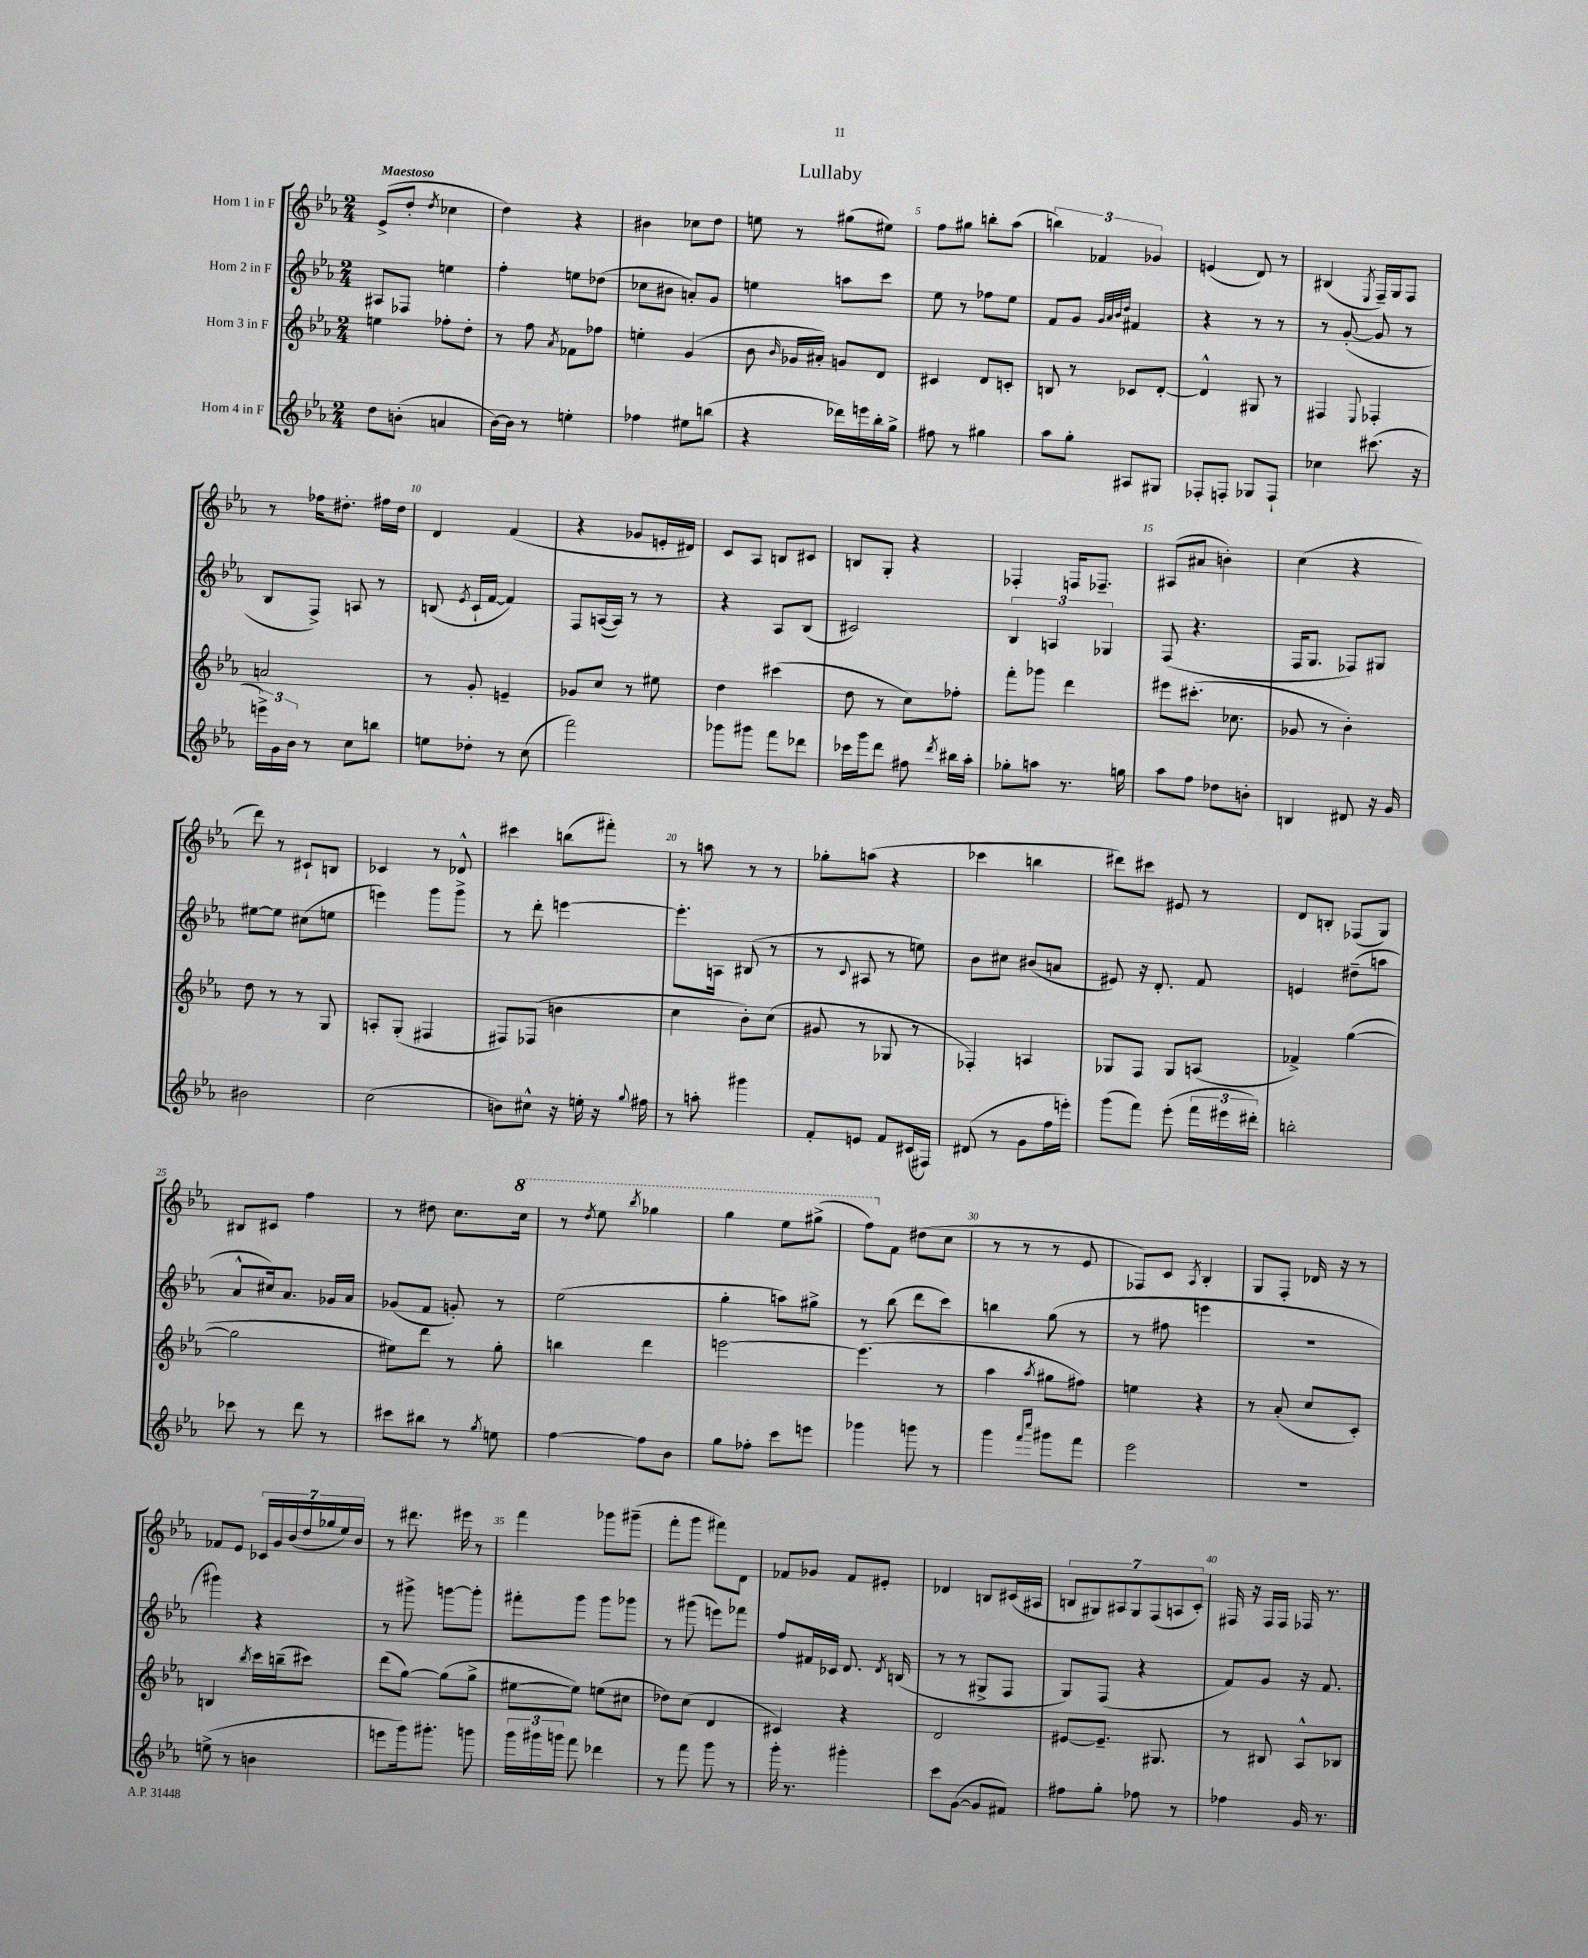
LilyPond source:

\header { title = "Lullaby" }
<<
\new StaffGroup <<
\new Staff = "s0" \with { instrumentName = "Horn 1 in F" } {
    \clef treble \key ees \major \numericTimeSignature \time 2/4 \tempo "Maestoso"
    \autoBeamOff ees'8[->( d''8]-. \acciaccatura { d''8 } ces''4 |
    d''4) r4 |
    bis'4 ces''8[ d''8] |
    e''8 r8 gis''8[( eis''8]) |
    f''8[ gis''8] b''8[-. aes''8]( |
    \tuplet 3/2 { b''4) fes'4 ges'4 } |
    e'4( d'8) r8 |
    bis4( \acciaccatura { ees8 } f16[--) g16 f8] |
    r8 fes''16[ dis''8.]-. fis''16[ dis''16] |
    d'4 f'4( |
    r4 ges'8[ e'16-. dis'16]) |
    c'8[ aes8] b8[ cis'8] |
    b8[ g8]-. r4 |
    fes4-. f16[ fes8.]-- |
    ais8[( ais'8] b'4-.) |
    c''4( r4 |
    d'''8) r8 cis'8[-! b8] |
    ces'4 r8 des'8-^ |
    cis'''4 b''8[( fis'''8]-.) |
    r8 a''8 r8 r8 |
    ges''8[-. a''8]( r4 |
    ces'''4 b''4 |
    dis'''8[) cis'''8] eis'8 r8 |
    d'8[ b8]-. fes8[( g8]) |
    bis8[ cis'8] f''4 |
    r8 dis''8 c''8.[ \ottava #1 c'''16] |
    r8 \acciaccatura { d'''8 } ees'''8 \acciaccatura { bes'''8 } ges'''4 |
    g'''4 ees'''8[ gis'''8]->( |
    f'''8[) \ottava #0 f'8] dis''8[( c''8] |
    r8 r8 r8 ees'8 |
    fes8[) c'8] \acciaccatura { aes8 } bes4-. |
    g8[ f8]-. des'16 r16 r8 |
    fes'8[ ees'8] \tuplet 7/4 { ces'16[ g'16 bes'16( d''16 ges''16 ees''16) bes'16] } |
    r8 dis'''8. eis'''16 r8 |
    f'''4 ges'''8[ gis'''8]--( |
    f'''8[-. g'''8] fis'''8[) d'8] |
    fes'8[ ges'8] fes'8[ eis'8]-. |
    des'4 b8[ cis'16( ais16] |
    \tuplet 7/4 { b8[ gis8) ais8 gis8 f8( a8 c'8]-.) } |
    fis16 r16 fis16[ fis16] fes16 r8. \bar "|." |
}
\new Staff = "s1" \with { instrumentName = "Horn 2 in F" } {
    \clef treble \key ees \major \numericTimeSignature \time 2/4
    \autoBeamOff ais8[ fes8] e''4 |
    f''4-. e''8[ des''8]( |
    ces''8[ bis'8] a'8[-.) g'8] |
    e''4 a''8[ c'''8] |
    ees''8 r8 fes''8[ ees''8] |
    f'8[ g'8] \grace { g'32[ aes'32 bes'32 d''32] } fis'4 |
    r4 r8 r8 |
    r8 g'8~-.( g'8 r8 |
    bes8[ f8]->) a8 r8 |
    b8( \acciaccatura { ees'8 } c'16[-! f'16]~ f'4) |
    f8[ a16~( a16]) r8 r8 |
    r4 aes8[ bes8]( |
    cis'2) |
    \tuplet 3/2 { bes4 a4 ges4 } |
    f8( r4. |
    f16[ g8.] fes8[) gis8] |
    eis''8[~ eis''8] cis''8[( e''8] |
    e'''4) g'''8[ g'''8]-> |
    r8 d'''8-. e'''4~ |
    e'''8.[-. a16] bis8( r8 |
    r8 \appoggiatura { c'8 } ais8 r8 e''8) |
    bes'8[ cis''8] bis'8[( a'8] |
    eis'8) r16 d'8.-. f'8 |
    e'4 dis''8[--( a''8] |
    aes'8[-^ cis''16) aes'8.] ges'16[ aes'16] |
    ges'8[( f'8] g'8-.) r8 |
    ees''2( |
    g''4-. a''8[) gis''8]-> |
    r8 bes''8( d'''8[ c'''8]) |
    b''4 g''8( r8 |
    r8 fis''8 e'''4 |
    r2 |
    gis'''4) r4 |
    r8 gis'''8-> g'''8[~ g'''8]-. |
    fis'''8[-. g'''8] g'''8[ ges'''8] |
    r8 gis'''8( e'''8[) fes'''8] |
    f''8[ fis'16 ces'16] d'8. \acciaccatura { d'8 } b16( |
    r8 r8 gis8[-> f8] |
    g8[) f8]( r4 |
    f'8[) g'8] r16 f'8. \bar "|." |
}
\new Staff = "s2" \with { instrumentName = "Horn 3 in F" } {
    \clef treble \key ees \major \numericTimeSignature \time 2/4
    \autoBeamOff e''4 fes''8[-. d''8]-. |
    r8 f''8 \acciaccatura { aes'8 } fes'8[ fes''8] |
    e''4-. g'4( |
    bes'8 \grace { bes'16 } ges'16[ ais'16]-.) g'8[ d'8] |
    cis'4 d'8[ c'8]-. |
    b8 r8 ces'8[ d'8]~-. |
    d'4-^ gis8 r8 |
    fis4 \appoggiatura { ees8 } fes4-. |
    a'2 |
    r8 g'8-. e'4-- |
    ges'8[ c''8] r8 eis''8 |
    d''4 cis'''4( |
    d''8 r8 c''8[) fes''8]-. |
    f'''8[-. ges'''8] d'''4 |
    eis'''8[ cis'''8.]-.( ces''8. |
    ges'8 r8 bes'4-.) |
    d''8 r8 r8 g8 |
    a8[-. g8]-.( fis4 |
    fis8[) fes8]( b'4 |
    c''4 bes'8[-.) c''8]( |
    gis'8 r8 ges8 r8 |
    fes4-.) a4 |
    ges8[ f8] ges8[ a8]( |
    fes'4->) g''4~( |
    g''2 |
    eis''8[) d'''8] r8 g''8-. |
    b''4 d'''4 |
    e'''2~ |
    e'''4.( r8 |
    aes''4 \acciaccatura { aes''8 } gis''8[ fis''8]) |
    e''4 r4 |
    r8 aes'8-.( c''8[ c'8]-.) |
    b4 \acciaccatura { bes''8 } c'''16[ b''16--( cis'''8]) |
    d'''8[( g''8]~) g''8[( g''8]-> |
    eis''8[~ eis''8]) e''8[( cis''8] |
    des''8[) c''8]( d'4 |
    cis'4) r4 |
    d'2 |
    eis'8[~ eis'8.]-- gis8. |
    r8 bis8 aes8[-^ bes8] \bar "|." |
}
\new Staff = "s3" \with { instrumentName = "Horn 4 in F" } {
    \clef treble \key ees \major \numericTimeSignature \time 2/4
    \autoBeamOff d''8[ b'8]-.( a'4 |
    bes'16[~) bes'16] r8 e''4-. |
    fes''4 eis''8[ b''8]( |
    r4 des'''16[) e'''16 bes''16-. g''16]-> |
    fis''8 r8 gis''4 |
    aes''8[ g''8]-. ais8[ gis8] |
    fes8[-. f8]-. ges8[ f8]-! |
    ces''4 cis'''8.( r16 |
    \tuplet 3/2 { e'''16[->) g'16 bes'16] } r8 c''8[ b''8] |
    e''8[ des''8]-. r8 c''8( |
    f'''2) |
    ges'''8[ gis'''8] f'''8[ des'''8] |
    ces'''16[ g'''16 d'''8] fis''8 \acciaccatura { d'''8 } bis''16[ aes''16]-. |
    ges''8[-. a''8] r8. g''16 |
    aes''8[ f''8] des''8[ b'8]-. |
    b4 dis'8 r16 g'16 |
    bis'2 |
    c''2( |
    b'8[) cis''8]-^ r16 e''16-. r16 \appoggiatura { g''8 } fis''16 |
    r8 a''8-. gis'''4 |
    f'8[-. e'8] f'8[ cis'16( fis16]) |
    dis'8( r8 g'8[ f''16 e'''16]-.) |
    g'''8[( f'''8]) ees'''8-.( \tuplet 3/2 { f'''16[ eis'''16 dis'''16]-.) } |
    b''2-. |
    ces'''8 r8 d'''8 r8 |
    cis'''8[ bis''8] r8 \acciaccatura { g''8 } e''8 |
    f''4~ f''8[ bes'8] |
    g''8[ fes''8]-. c'''8[ e'''8] |
    ges'''4 g'''8 r8 |
    g'''4 \grace { f'''16[ c''''16] } gis'''8[ f'''8] |
    ees'''2 |
    R2 |
    e''8->( r8 b'4 |
    e'''8[ g'''16) gis'''8.]-. g'''8 |
    \tuplet 3/2 { g'''16[ gis'''16 g'''16] } f'''8 des'''4 |
    r8 f'''8 g'''8 r8 |
    g'''16-. r8. gis'''4-. |
    c'''8[ g'8]~( g'8[ fis'8]) |
    fis''8[ g''8]-. fes''8 r8 |
    fes''4 g'16 r8. \bar "|." |
}
>>
>>
\layout { \context { \Score \override BarNumber.break-visibility = ##(#f #t #t) barNumberVisibility = #(every-nth-bar-number-visible 5) } }
